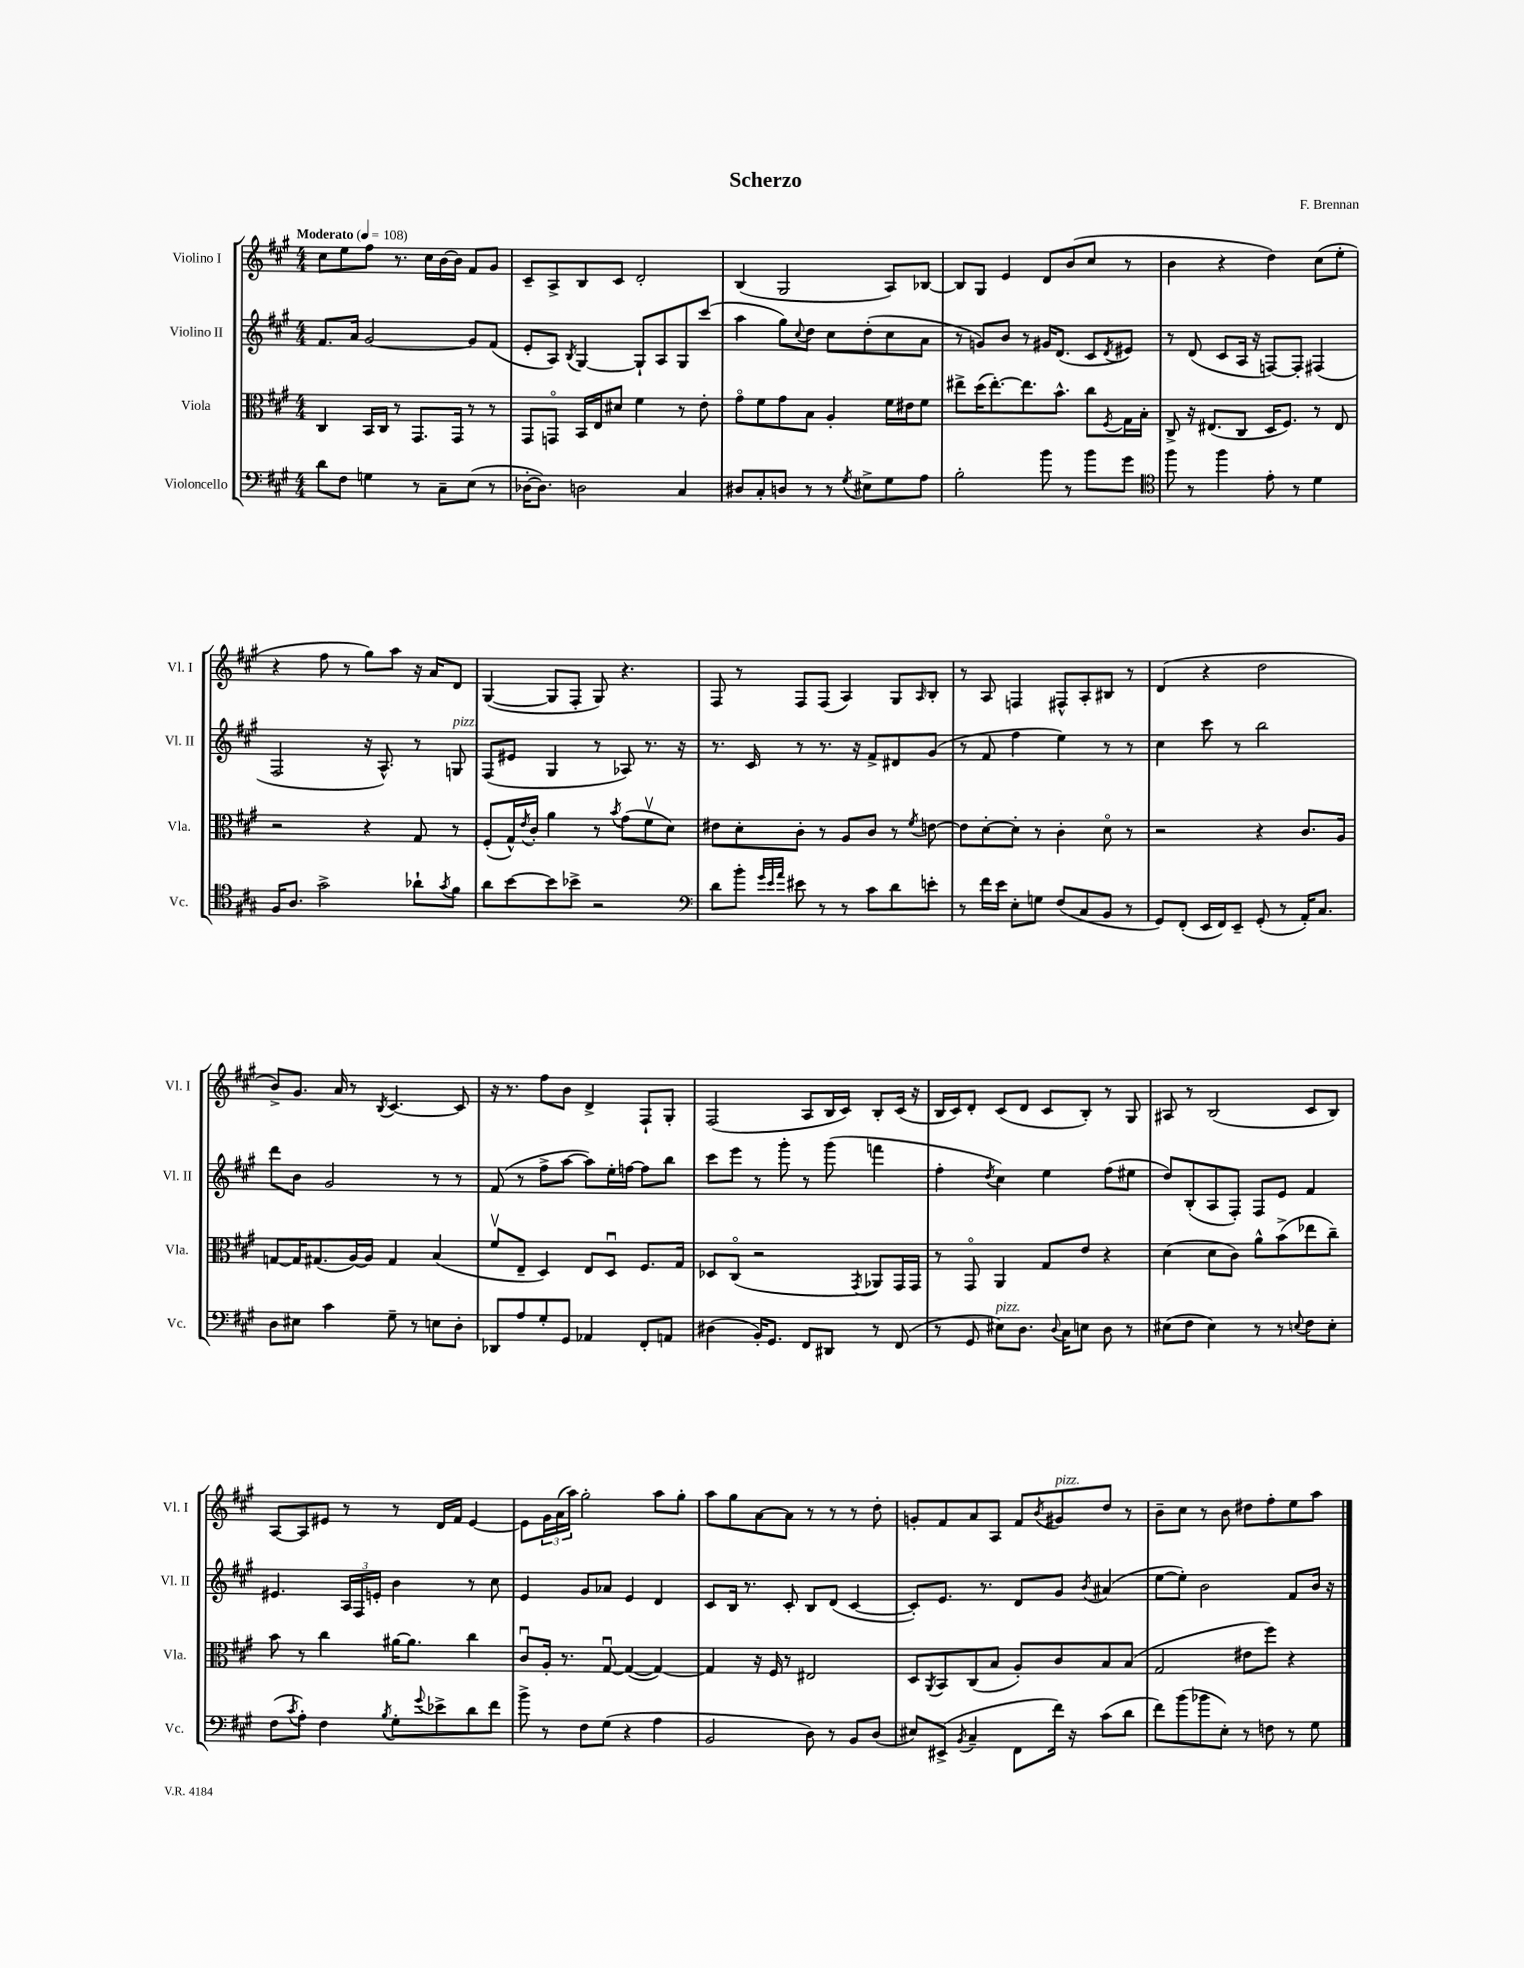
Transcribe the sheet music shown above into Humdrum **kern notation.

**kern	**kern	**kern	**kern
*staff4	*staff3	*staff2	*staff1
*clefF4	*clefC3	*clefG2	*clefG2
*k[f#c#g#]	*k[f#c#g#]	*k[f#c#g#]	*k[f#c#g#]
*M4/4	*M4/4	*M4/4	*M4/4
*MM108	*MM108	*MM108	*MM108
8d	4C#	8.f#	8cc#
8F#	.	.	8ee
.	.	16a	.
4G	16BB	[2g#	8ff#
.	16C#	.	.
.	8r	.	8.r
8r	8.GG#	.	.
.	.	.	16cc#
8C#~	.	.	[16b
.	16GG#	.	16b]
(8E	8r	8g#]	8f#
8r	8r	(8f#	8g#
=	=	=	=
[16D-'	8GG#	8e'	8c#~
8.D-])	.	.	.
.	8GGo	8A)	8A^
.	.	8qB	.
2D	16BB	[4G#	8B
.	16E	.	.
.	8d#	.	8c#
.	4f#	8G#`]	2d'
.	.	8A	.
4C#	8r	8G#	.
.	8e'	(8ccc#	.
=	=	=	=
8D#	8g#o	4aa	(4B
8C#'	8f#	.	.
8D	8g#	8gg#)	2G#
.	.	8qqcc#	.
8r	8B	8dd	.
8r	4A'	8cc#	.
8qG#	.	.	.
8E#^	.	(8dd'	.
8G#	16f#	8cc#	8A)
.	16e#	.	.
8A	8f#	8a	[8B-
=	=	=	=
2B'	8ee#^	8r	8B-]
.	(16dd	8g)	8G#
.	[8.ee#')	.	.
.	.	8b	4e
.	8.ee#]	8r	.
8b	.	16g#	8d
.	8.b^^	(8.d	.
8r	.	.	(8b
8b	8cc#	8c#	8cc#
.	8qF#	8qd	.
8g#	16G#	8e#)	8r
.	16B'	.	.
=	=	=	=
*clefC4	*	*	*
8ff#	8C#^	8r	4b
8r	16r	(8d	.
.	(8.E#	.	.
4ff#	.	8c#	4r
.	8C#	16A	.
.	.	16r	.
8e'	16D	[8F)	4dd)
.	8.F#)	.	.
8r	.	8F']	.
4d	8r	(4F#	(8cc#
.	8E#	.	8ee'
=	=	=	=
16F#	2r	2F#	4r
8.A	.	.	.
2g#^	.	.	8ff#
.	.	.	8r
.	4r	16r	8gg#)
.	.	8.A^^)	.
.	.	.	8aa
8a-`	8G#	8r	16r
.	.	.	16a
8qg#	.	.	.
8f#	8r	8G	8d
=	=	=	=
8a	(8F#'	(8F#	([4G#
[8b	16G#^^)	8e#	.
.	8qe	.	.
.	16c#'	.	.
8b]	4a	4G#	8G#]
8b-^	.	.	8F#'
2r	8r	8r	8G#)
.	8qb	.	.
.	(8g#	8A-)	4.r
.	8f#v	8.r	.
.	8d)	.	.
.	.	16r	.
=	=	=	=
*clefF4	*	*	*
8d	8e#	8.r	8F#
8b'	8d'	.	8r
.	.	16c#	.
32qqg#	.	.	.
32qqe	.	.	.
32qqa	.	.	.
8e#	8c#'	8r	8F#
8r	8r	8.r	(8F#
8r	8A	.	4A)
.	.	16r	.
8c#	8c#	8f#^	.
8d	8r	8d#	8G#
.	8qf#	.	16qqA
8e'	[8e	(8g#	8B'
=	=	=	=
8r	8e]	8r	8r
16f#	[8d'	8f#	8A
16e	.	.	.
8E'	8d']	4ff#	4F
8G	8r	.	.
(8F#	4c#'	4ee)	8F#^^
8C#	.	.	8A'
8BB	8do	8r	8B#
8r	8r	8r	8r
=	=	=	=
8GG#)	2r	4cc#	(4d
(8FF#'	.	.	.
16EE	.	8ccc#	4r
16FF#)	.	.	.
8EE~	.	8r	.
(8GG#'	4r	2bb	2dd
8r	.	.	.
16AA')	8.c#	.	.
8.C#	.	.	.
.	16A	.	.
=	=	=	=
8D	[8G	8ddd	8b^)
8E#	16G]	8b	8.g#
.	(8.G#	.	.
4c#	.	2g#	.
.	.	.	16a
.	[16A)	.	8r
.	16A]	.	.
.	.	.	8qB
8G#~	4G#	.	[4.c#
8r	.	.	.
8E	(4B	8r	.
8D'	.	8r	8c#]
=	=	=	=
8DD-	8f#v	(8f#	16r
.	.	.	8.r
8A	8E~	8r	.
8G#'	4D)	8ff#^	8ff#
8GG#	.	[8aa	8b
4AA-	8E	8aa])	4d^
.	8Du	16ee'	.
.	.	[16ff	.
8FF#'	8.F#	8ff]	8F#`
8AA	.	8bb	8G#'
.	16G#	.	.
=	=	=	=
(4D#	8D-	8ccc#	(2F#
.	(8C#o	8eee	.
16BB')	2r	8r	.
8.GG#	.	.	.
.	.	8ggg#'	.
8FF#	.	8r	8A
8DD#	.	(8ggg#	16B
.	.	.	16c#)
.	8qGG#	.	.
8r	8AA-)	4fff	8B'
(8FF#	16GG#	.	(16c#
.	16GG#	.	16r
=	=	=	=
8r	8r	4ff#'	16B
.	.	.	16c#)
8GG#	8GG#o	.	8d'
.	.	8qdd	.
8E#)	4AA	4cc#)	(8c#
8.D	.	.	8d
.	8G#	4ee	8c#
8qqD	.	.	.
16C#	.	.	.
8E	8e	.	8B')
8D	4r	(8ff#	8r
8r	.	8ee#	8G#
=	=	=	=
(8E#	(4d	8dd)	8A#
8F#	.	(8B'	8r
4E#)	8d	8A	(2B
.	8c#)	8F#')	.
8r	8a^^	8F#	.
8r	(8b^	8e	.
8qqE	.	.	.
8F#	8ee-	4f#	8c#
8E'	8cc#~)	.	8B)
=	=	=	=
(8F#	8b	4.e#	[8A
8qc#	.	.	.
8A')	8r	.	8A]
4F#	4cc#	.	8e#
.	.	24A	8r
.	.	24F#	.
.	.	24e'	.
8qB	.	.	.
8G#'	[16a#	4b	8r
.	8.a#]	.	.
8qqg#	.	.	.
8e-^	.	.	16d
.	.	.	16f#
8d	4cc#	8r	[4e#
8f#	.	8cc#	.
=	=	=	=
8b^	8c#u	4e	8e#]
8r	16A'	.	24g#
.	.	.	(24a
.	8.r	.	.
.	.	.	24aa)
8F#	.	8g#	2gg#'
(8G#	[8G#u	8a-	.
4r	(4G#_	4e	.
4A	4G#_)	4d	8aa
.	.	.	8gg#'
=	=	=	=
2BB	4G#]	8c#	8aa
.	.	16B	8gg#
.	.	8.r	.
.	16r	.	[8a
.	16F#	.	.
.	8r	8c#'	8a]
8D)	2E#	8B	8r
8r	.	(8d	8r
8BB	.	[4c#	8r
(8D	.	.	8dd'
=	=	=	=
8E#)	8D	8c#'])	8g'
.	8qAA	.	.
(8EE#^	8BB	8.e	8f#
8qBB	.	.	.
4C#~	(8C#	.	8a
.	.	8.r	.
.	8B	.	8A
8FF#	8A')	8d	8f#
.	.	.	8qb
16f#)	8c#	8g#	8g#
16r	.	.	.
.	.	8qb	.
(8c#	8B	(4a#	8dd
8d	(8B	.	8r
=	=	=	=
8f#)	2G#	[8ee	8b~
(8b	.	8ee'])	8cc#
8b-	.	2b	8r
8E')	.	.	8b
8r	8e#	.	8dd#
8F	8ff#)	.	8ff#'
8r	4r	8f#	8ee
8G#	.	16b	8aa
.	.	16r	.
==	==	==	==
*-	*-	*-	*-
